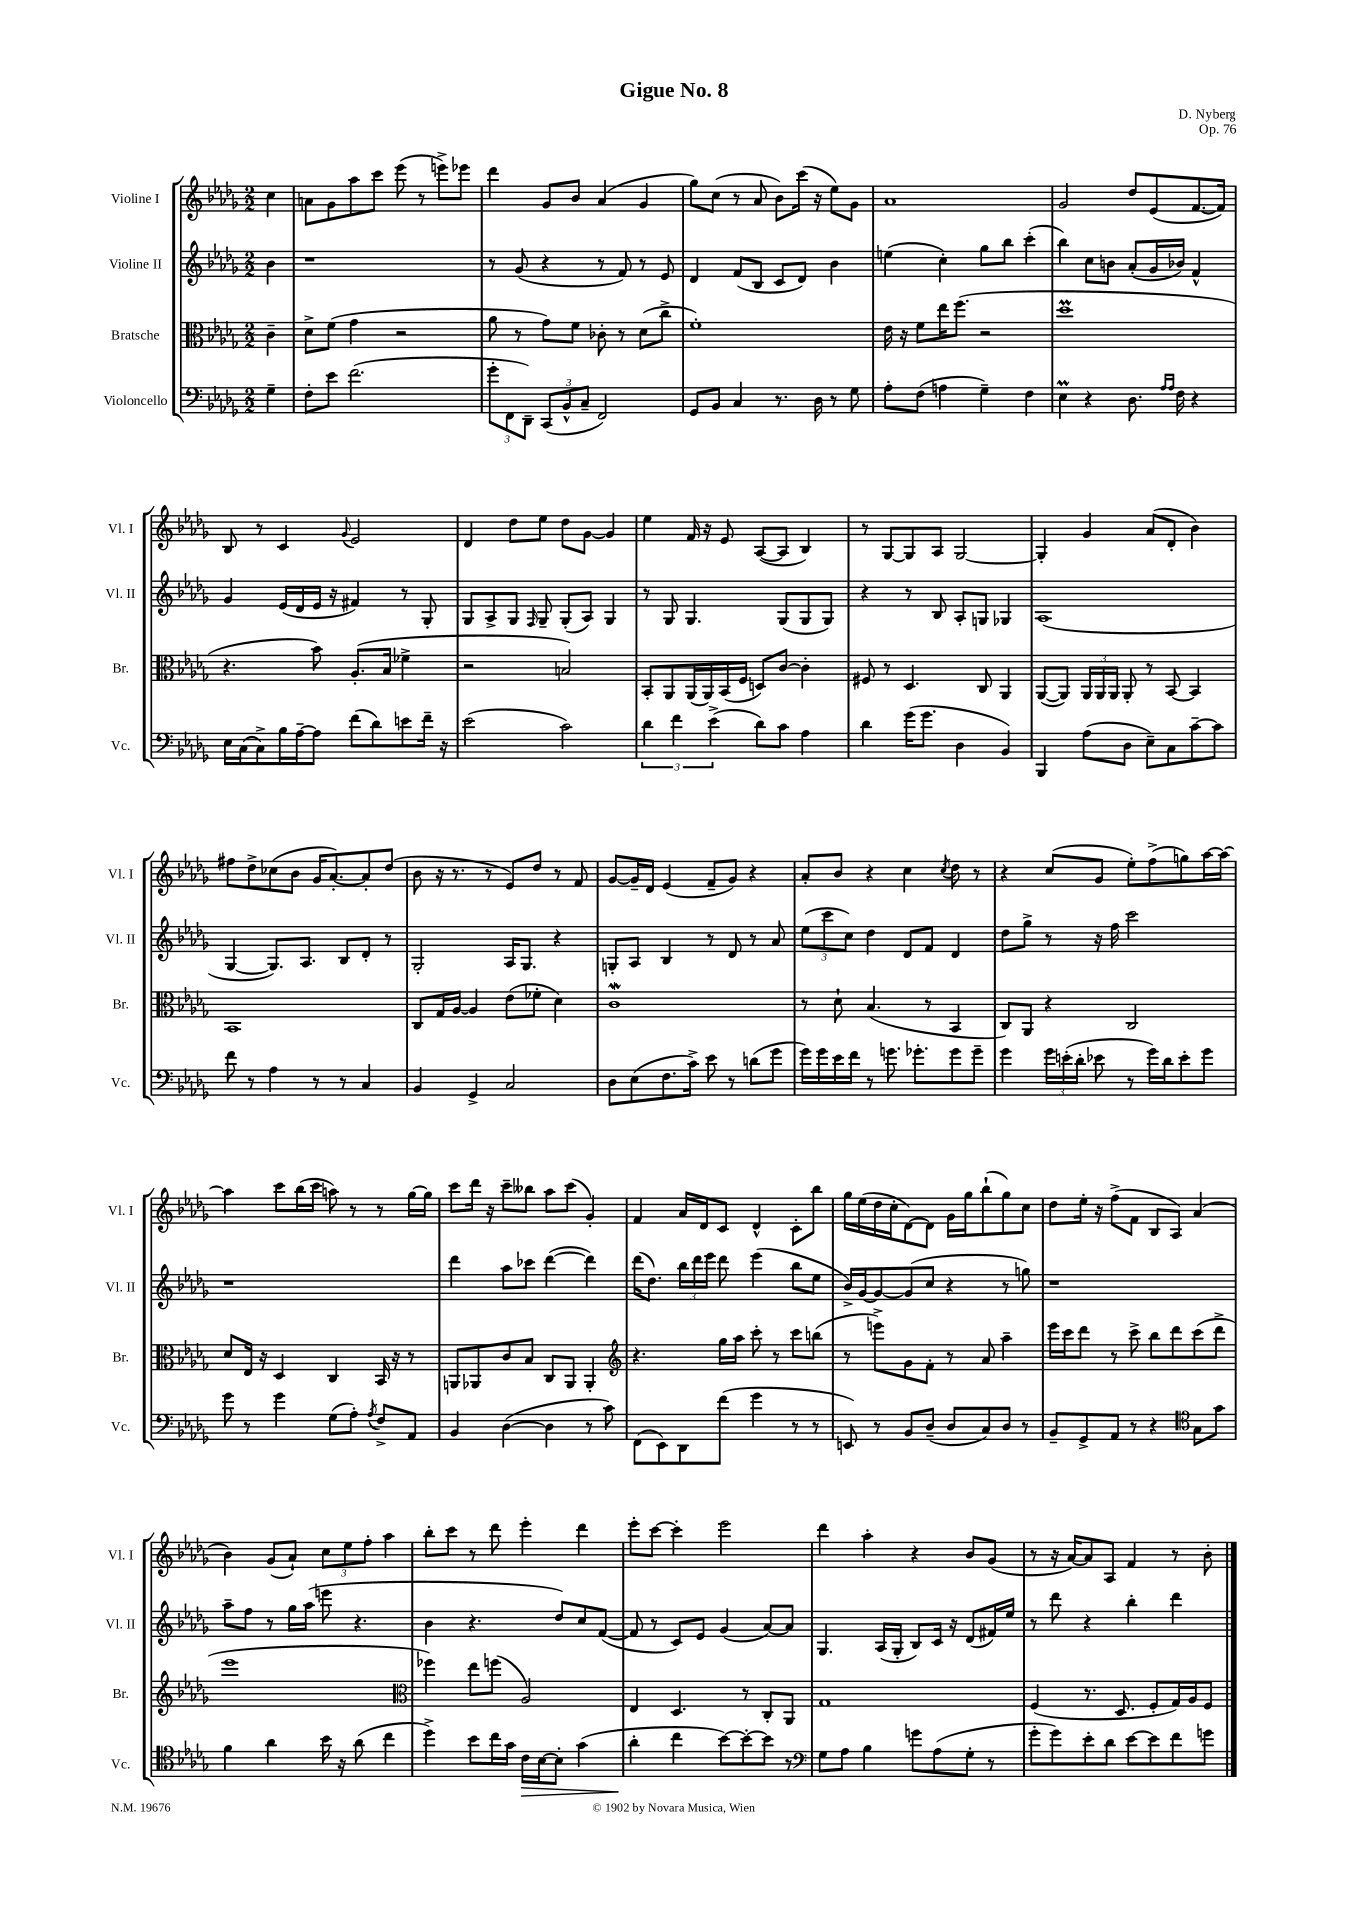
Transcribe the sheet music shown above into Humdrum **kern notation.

**kern	**kern	**kern	**kern
*staff4	*staff3	*staff2	*staff1
*clefF4	*clefC3	*clefG2	*clefG2
*k[b-e-a-d-g-]	*k[b-e-a-d-g-]	*k[b-e-a-d-g-]	*k[b-e-a-d-g-]
*M2/2	*M2/2	*M2/2	*M2/2
4G-~	4c~	4b-	4cc
=	=	=	=
8F'	8d-^	1r	8a
8e-	(8f	.	8g-
(2.f	4g-	.	8aa-
.	.	.	8ccc
.	2r	.	(8eee-
.	.	.	8r
.	.	.	8eee^)
.	.	.	8eee-
=	=	=	=
12g-'	8a-	8r	4ddd-
12FF	.	.	.
.	8r	(8g-	.
12DD-~)	.	.	.
(12CC	8g-)	4r	8g-
12BB-^^	.	.	.
.	8f	.	8b-
12C~	.	.	.
2FF)	8c-'	8r	(4a-
.	8r	8f)	.
.	(8d-	8r	4g-
.	8cc^	8e-	.
=	=	=	=
8GG-	1f')	4d-	8gg-)
8BB-	.	.	(8cc
4C	.	(8f	8r
.	.	8B-	8a-
8.r	.	8c	8b-)
.	.	8d-)	(16ccc
16D-	.	.	16r
8r	.	4b-	8ee-)
8G-	.	.	8g-
=	=	=	=
8A-'	16e-	(4ee	1a-
.	16r	.	.
(8F	8f	.	.
4A	16ee-	4cc')	.
.	(8.ff	.	.
4G-~)	2r	8gg-	.
.	.	8bb-	.
4F	.	(4ccc'	.
=	=	=	=
4E-	1dd-	4bb-)	2g-
4r	.	8cc	.
.	.	8b	.
8.D-	.	(8a-'	8dd-
.	.	16g-	(8e-
16qqA-	.	.	.
16qqA-	.	.	.
16F	.	16b-)	.
4r	.	4f^^	[8.f
.	.	.	16f])
=	=	=	=
16E-	4.r	4g-	8B-
(16C	.	.	.
8C^)	.	.	8r
16B-	.	(16e-	4c
[16A-~	.	16d-	.
8A-]	8b-)	16e-	.
.	.	16r	.
.	.	.	8qqg-
(8f	(8.A-'	4f#)	2e-
8d-)	.	.	.
.	16B-	.	.
8e	4f-^	8r	.
16f~	.	8G-'	.
16r	.	.	.
=	=	=	=
(2e-	2r	8G-	4d-
.	.	8A-^	.
.	.	8G-	8dd-
.	.	16qqF	.
.	.	8G-~	8ee-
2c)	2B)	(8G-'	8dd-
.	.	8A-)	[8g-
.	.	4G-	4g-]
=	=	=	=
6d-	8BB-'	8r	4ee-
.	8AA-	8G-	.
6f	.	.	.
.	(16AA-	4.G-	16f
.	16AA-)	.	16r
(6e-^	.	.	.
.	(16BB-	.	8e-
.	16F	.	.
8d-)	8D)	.	([8A-
8c	[8c	(8G-	8A-]
4A-	4c']	8G-	4B-)
.	.	8G-)	.
=	=	=	=
4d-	8F#	4r	8r
.	8r	.	[8G-
(16g-	4.D-	8r	8G-]
8.g-	.	.	.
.	.	8B-	8A-
4D-	.	8A-'	[2G-
.	8C	8G	.
4BB-)	4AA-	4G-	.
=	=	=	=
4BBB-	([8AA-	(1A-	4G-']
.	8AA-])	.	.
(8A-	24AA-	.	4g-
.	24AA-	.	.
.	24AA-	.	.
8D-	8AA-'	.	.
8E-~)	8r	.	(8a-
8C	[8BB-	.	8d-'
[8c~	4BB-]	.	4b-)
8c]	.	.	.
=	=	=	=
8f	1BB-	[4G-	8ff#
8r	.	.	8dd-^
4A-	.	8.G-])	(8cc-
.	.	.	8b-
.	.	8.A-	.
8r	.	.	16g-
.	.	.	[8.a-')
8r	.	8B-	.
4C	.	8d-'	8a-']
.	.	8r	(8dd-
=	=	=	=
4BB-	8C	2G-'	8b-
.	16G-	.	16r
.	[16A-	.	8.r
4GG-^	4A-]	.	.
.	.	.	8r
2C	(8e-	16A-	8e-)
.	.	8.G-	.
.	8f-'	.	8dd-
.	4d-)	4r	8r
.	.	.	8f
=	=	=	=
8D-	1c	8G'	[8g-
(8E-	.	8A-	16g-~]
.	.	.	16d-
8.F	.	4B-	(4e-
16c^)	.	.	.
8e-	.	8r	8f~
8r	.	8d-	8g-)
(8d	.	8r	4r
8g-	.	8a-	.
=	=	=	=
16g-)	8r	(12ee-	8a-'
16g-	.	.	.
.	.	12ccc	.
16e-	8d-`	.	8b-
.	.	12cc)	.
16f	.	.	.
8r	(4.B-	4dd-	4r
8.g	.	.	.
.	.	8d-	4cc
8.g-'	.	.	.
.	8r	8f	.
.	.	.	8qcc
8g-	4BB-	4d-	8dd-
8g-~	.	.	8r
=	=	=	=
4g-	8C)	8dd-	4r
.	8AA-	8gg-^	.
24g-	4r	8r	(8cc
(24e'	.	.	.
24d-'	.	.	.
8e-	.	16r	8g-
.	.	16ff	.
8r	2C	2ccc	8ee-')
16g-)	.	.	(8ff^
16d-	.	.	.
8e-'	.	.	8gg)
8g-	.	.	[16aa-
.	.	.	16aa-_
=	=	=	=
8g-	8d-	1r	4aa-]
8r	16E-	.	.
.	16r	.	.
4g-	4D-	.	8ccc
.	.	.	(16bb-
.	.	.	16ccc
(8G-	4C	.	8aa)
8A-')	.	.	8r
8qA-	.	.	.
8F^	16BB-	.	8r
.	16r	.	.
8AA-	8r	.	[16gg-
.	.	.	16gg-]
=	=	=	=
4BB-	8AA	4ddd-	8ccc
.	8AA-	.	16ddd-
.	.	.	16r
([4D-	8c	8aa-	8ccc~
.	8B-	8ccc-	8bb--
4D-]	8C	([4ddd-	8aa-
.	8AA-	.	(8ccc
8r	4AA-'	4ddd-])	4g-')
8c)	.	.	.
=	=	=	=
*	*clefG2	*	*
(8FF	4.r	(16ddd-	4f
.	.	8.dd-)	.
8EE-)	.	.	.
8DD-	.	24bb-	16a-
.	.	24ddd-	.
.	.	.	16d-
.	.	24eee-	.
(8f	16gg-	8ddd-	8c
.	16aa-	.	.
4g-	8ccc'	(4eee-	4d-^^
.	8r	.	.
8r	8ccc	8bb-	8c'
8r	(8bb	8ee-	8bb-
=	=	=	=
8EE)	8r	16b-^)	16gg-
.	.	[16g-	(16ee-
8r	8eee^)	8g-_	16dd-
.	.	.	16cc'
8BB-	8g-	(8g-]	[8d-)
(8D-~	8f'	8cc	8d-]
8D-	8r	4r	16g-
.	.	.	16gg-
8C)	8a-	.	(8bb-`
8D-	4aa-~	8r	8gg-)
8r	.	8gg)	8cc
=	=	=	=
8BB-~	16eee-	1r	8dd-
.	16ccc	.	.
8GG-^	8ddd-	.	16ee-'
.	.	.	16r
8AA-	8r	.	(8ff^
8r	8ccc^	.	8f
4r	8bb-	.	8B-
.	8ddd-	.	8A-)
*clefC4	*	*	*
8G-	(8ccc	.	(4a-
8g-	8ddd-^	.	.
=	=	=	=
4f	1eee-	8aa-~	4b-)
.	.	8ff	.
4a-	.	8r	(8g-
.	.	16gg-	8a-`)
.	.	(16aa-	.
16b-	.	8eee	12cc
16r	.	.	.
.	.	.	12ee-
(8a-	.	4.r	.
.	.	.	12ff'
4cc	.	.	4aa-
=	=	=	=
*	*clefC3	*	*
4dd-^)	4ff-)	4b-	8bb-'
.	.	.	8ccc
8b-	8ee-	4.r	8r
16cc	(8ff	.	8ddd-
16g-	.	.	.
16c	2A-)	.	4eee-'
[16B-	.	.	.
8B-']	.	8dd-)	.
(4g-	.	8cc	4ddd-
.	.	([8f	.
=	=	=	=
4a-'	4E-	8f]	8eee-'
.	.	8r	[8ccc
4cc	4.D-	8c)	4ccc']
.	.	8e-	.
[8b-)	.	(4g-	2eee-
8b-'_	8r	.	.
8b-]	8C'	[8a-)	.
8r	8AA-	8a-]	.
=	=	=	=
*clefF4	*	*	*
8G-	1G-	4.G-	4ddd-
8A-	.	.	.
4B-	.	.	4aa-'
.	.	(16A-	.
.	.	16G-'	.
8g	.	8B-)	4r
(8A-	.	16c	.
.	.	16r	.
8G-'	.	(8d-	8b-
8r	.	16f#)	(8g-
.	.	16ee-	.
=	=	=	=
8g-'	(4F	8r	8r
8g-)	.	8ddd-	16r
.	.	.	[16a-)
8e-'	8.r	4r	8a-]
8d-	.	.	8A-
.	8.D-	.	.
[8e-	.	4bb-'	4f
8e-]	8F'	.	.
8f	16G-)	4ddd-	8r
.	16A-	.	.
8g	8F	.	8b-'
==	==	==	==
*-	*-	*-	*-
